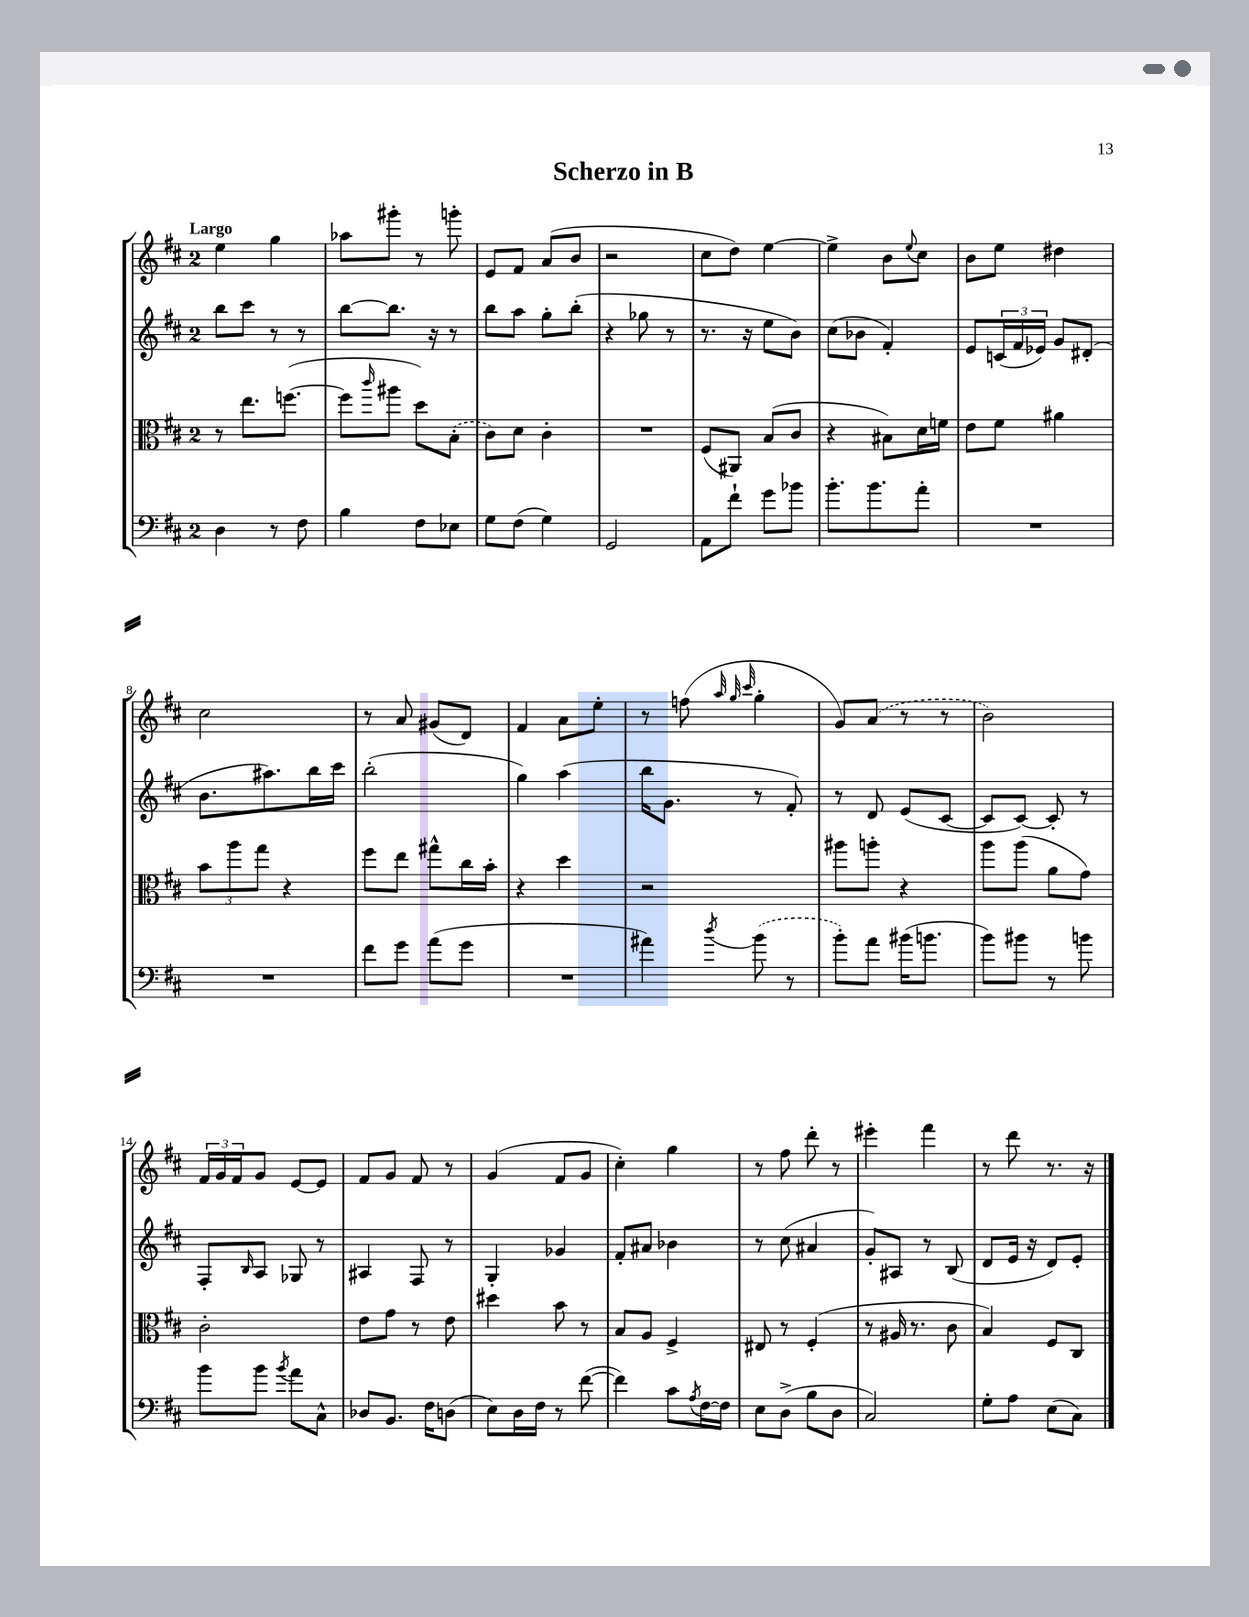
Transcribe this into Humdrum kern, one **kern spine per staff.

**kern	**kern	**kern	**kern
*part4	*part3	*part2	*part1
*staff4	*staff3	*staff2	*staff1
*clefF4	*clefC3	*clefG2	*clefG2
*k[f#c#]	*k[f#c#]	*k[f#c#]	*k[f#c#]
*M2/4	*M2/4	*M2/4	*M2/4
=1	=1	=1	=1
!	!	!	!LO:TX:a:B:t=Largo
4D\	8r	8bb\L	4ee\
.	8.ee\L	8ccc#\J	.
8r	.	8r	4gg\
.	([8.ffn\J	.	.
8F#\	.	8r	.
=2	=2	=2	=2
4B\	8ff\L]	[8bb\L	8aa-X\L
.	16qqccc#/	.	.
.	8aa#X\J	8.bb\J]	8ggg#X'\J
8F#\L	8dd\L)	.	8r
.	.	16r	.
8E-X\J	(8B'\J	8r	8gggn'\
=3	=3	=3	=3
8G\L	8c#\L)	8bb\L	8e/L
(8F#\J	8d\J	8aa\J	8f#/J
4G\)	4c#'\	8gg'\L	(8a/L
.	.	(8bb'\J	8b/J
=4	=4	=4	=4
2GG/	2r	4r	2r
.	.	8gg-X\	.
.	.	8r	.
=5	=5	=5	=5
8AA\L	(8F#/L	8.r	8cc#\L
8f#`\J	8AA#X/J)	.	8dd\J)
.	.	16r	.
8g\L	(8B/L	8ee\L	[4ee\
8b-X\J	8c#/J	8b\J)	.
=6	=6	=6	=6
8.b'\L	4r	(8cc#\L	4ee^\]
.	.	8b-X\J	.
8.b\	.	.	.
.	8B#X\L)	4f#'/)	8b\L
.	.	.	8qqee/
8a'\J	16d\L	.	8cc#\J
.	16fn\JJ	.	.
=7	=7	=7	=7
2r	8e\L	8e/L	8b\L
.	8f#\J	(24cn/L	8ee\J
.	.	24f#/	.
.	.	24e-X/JJ)	.
.	4a#X\	8g/L	4dd#X\
.	.	(8d#X'/J	.
!!LO:LB:g=z
=8	=8	=8	=8
2r	12b\L	8.b\L	2cc#\
.	12aa\	.	.
.	12gg\J	.	.
.	.	8.aa#X\)	.
.	4r	.	.
.	.	16bb\L	.
.	.	16ccc#\JJ	.
=9	=9	=9	=9
8f#\L	8ff#\L	(2bb'\	8r
8g\J	8ee\J	.	8a/
(8a\L	8gg#X^^\L	.	(8g#X/L
8g\J	16cc#\L	.	8d/J)
.	16b'\JJ	.	.
=10	=10	=10	=10
2r	4r	4gg\)	4f#/
.	4dd\	(4aa\	8a\L
.	.	.	8ee'\J
=11	=11	=11	=11
4a#X\)	2r	16bb\KL	8r
.	.	8.g\J	.
.	.	.	(8ffn\
.	.	.	32qqaa/
.	.	.	32qqgg/
8qdd/	.	.	32qqccc#/
(8b\	.	8r	4gg'\
8r	.	8f#'/)	.
=12	=12	=12	=12
8b'\L)	8aa#X\L	8r	8g/L)
8a\J	8aan'\J	8d/	(8a/J
(16b#X\KL	4r	(8e/L	8r
8.bn\J	.	.	.
.	.	[8c#/J	8r
=13	=13	=13	=13
8b\L)	8aa\L	8c#/L]	2b\)
8b#X\J	(8aa\J	[8c#/J)	.
8r	8a\L	8c#'/]	.
8bn\	8g\J)	8r	.
!!LO:LB:g=z
=14	=14	=14	=14
8b\L	2c#'\	8F#'/L	24f#/LL
.	.	.	24g/
.	.	.	24f#/J
.	.	16qqB/	.
8b\J	.	8A/J	8g/J
8qb/	.	.	.
8a\L	.	8G-X/	[8e/L
8C#^^\J	.	8r	8e/J]
=15	=15	=15	=15
8D-X/L	8e\L	4A#X/	8f#/L
8.BB/J	8g\J	.	8g/J
.	8r	8F#/	8f#/
16F#\KL	.	.	.
(8Dn\J	8e\	8r	8r
=16	=16	=16	=16
8E\L)	4dd#X\	4G'/	(4g/
16D\L	.	.	.
16F#\JJ	.	.	.
8r	8b\	4g-X/	8f#/L
([8f#\	8r	.	8g/J
=17	=17	=17	=17
4f#\])	8B/L	8f#'/L	4cc#'\)
.	8A/J	8a#X/J	.
8c#\L	4F#^/	4b-X\	4gg\
8qA/	.	.	.
[16F#\L	.	.	.
16F#\JJ]	.	.	.
=18	=18	=18	=18
8E\L	8E#X/	8r	8r
(8D^\J	8r	(8cc#\	8ff#\
8B\L	(4F#'/	4a#X/	8ddd'\
8D\J	.	.	8r
=19	=19	=19	=19
2C#/)	8r	8g'/L)	4eee#X'\
.	16A#X/	8A#X/J	.
.	8.r	.	.
.	.	8r	4fff#\
.	8c#\	(8B/	.
=20	=20	=20	=20
8G'\L	4B/)	8d/L	8r
8A\J	.	16e/Jk	8ddd\
.	.	16r	.
(8E\L	8F#/L	8d/L)	8.r
8C#\J)	8C#/J	8e'/J	.
.	.	.	16r
==	==	==	==
*-	*-	*-	*-
